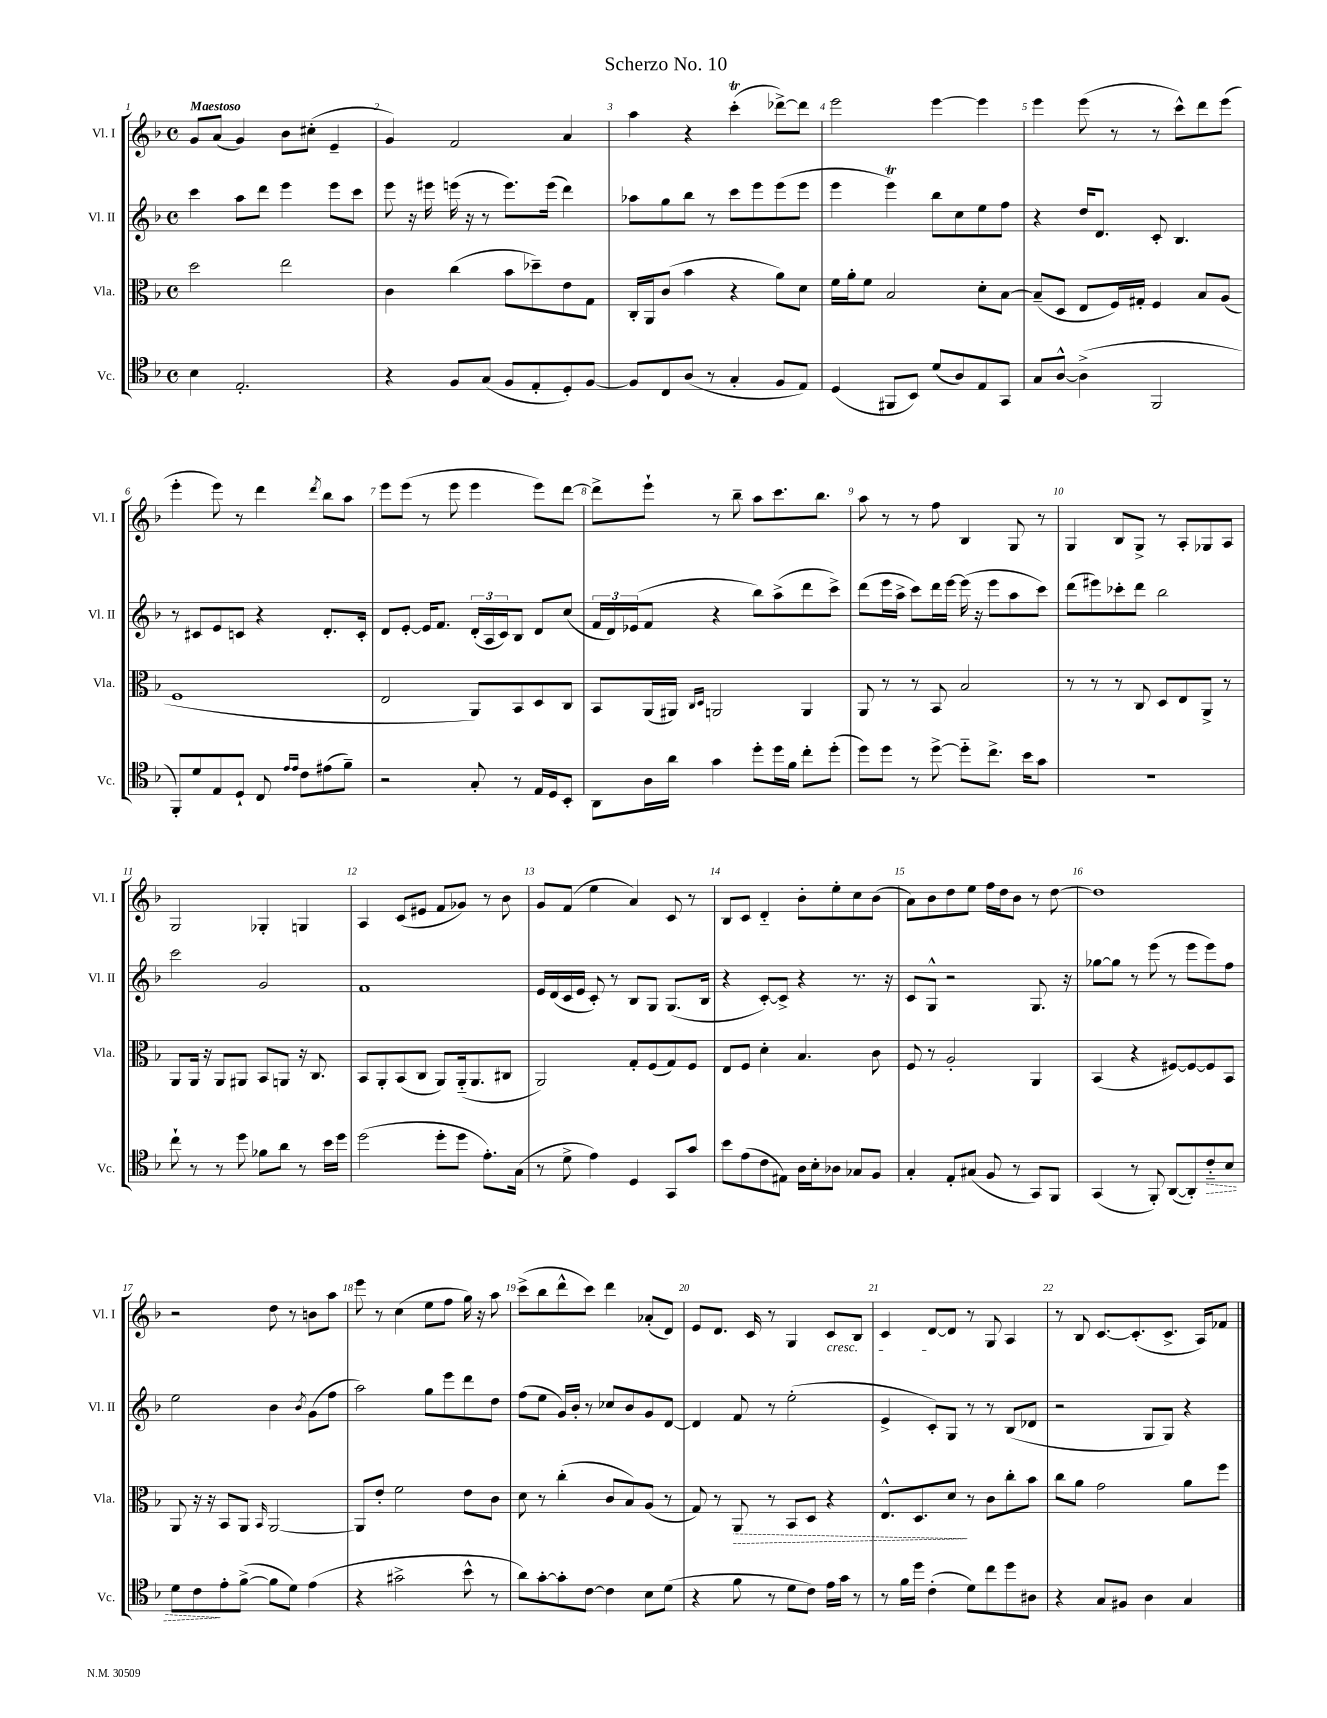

**kern	**kern	**kern	**kern
*staff4	*staff3	*staff2	*staff1
*clefC4	*clefC3	*clefG2	*clefG2
*k[b-]	*k[b-]	*k[b-]	*k[b-]
*M4/4	*M4/4	*M4/4	*M4/4
*met(c)	*met(c)	*met(c)	*met(c)
4B-	2dd	4ccc	8g
.	.	.	(8a
2.E'	.	8aa	4g)
.	.	8ddd	.
.	2ee	4eee	8b-
.	.	.	(8cc#'
.	.	8eee	4e~
.	.	8ccc	.
=	=	=	=
4r	4c	8eee	4g)
.	.	16r	.
.	.	16eee#	.
8F	(4cc	(16eee	2f
.	.	16r	.
(8G	.	8r	.
8F	8b-	8.eee)	.
8E'	8dd-~)	.	.
.	.	(16eee	.
8D')	8e	4ddd)	4a
[8F	8G	.	.
=	=	=	=
8F]	16C'	8aa-	4aa
.	16AA	.	.
8C	(8c	8gg	.
(8A	4b-	8bb-	4r
8r	.	8r	.
4G'	4r	8ccc	(4ccc'
.	.	8eee	.
8F	8a)	(8eee	[8ddd-^)
8E)	8d	8eee	8ddd-]
=	=	=	=
(4D	16f	4eee	2eee
.	16a'	.	.
.	8f	.	.
8FF#	2B-	4eee)	.
8BB-)	.	.	.
(8d	.	8bb-	[4eee
8A)	.	8cc	.
8E	8d'	8ee	4eee]
8GG	[8B-	8ff	.
=	=	=	=
8G	(8B-~]	4r	4eee
[8A^^	8D	.	.
(4A^]	8E	16dd	(8eee
.	.	8.d	.
.	16F)	.	8r
.	16G#'	.	.
2FF	4F	8c'	8r
.	.	4.B-	8ccc^^)
.	8B-	.	8ddd
.	(8A	.	(8eee
=	=	=	=
8FF')	1F	8r	4eee'
8d	.	8c#	.
8E	.	8e	8eee)
8D`	.	8c	8r
8C	.	4r	4ddd
16qqe	.	.	.
16qqe	.	.	.
8c	.	.	.
.	.	.	8qddd
(8e#	.	8.d'	8bb-
8f~)	.	.	8aa
.	.	16c'	.
=	=	=	=
2r	2E	8d	8eee
.	.	[8e'	(8eee
.	.	16e]	8r
.	.	8.f	.
.	.	.	8eee
8G'	8AA)	(24d'	4eee
.	.	24A	.
.	.	24c)	.
8r	8BB-	8B-	.
16E	8D	8d	8eee)
16D	.	.	.
8BB-'	8C	(8cc	[8ddd
=	=	=	=
8AA	8BB-	24f	8ddd^]
.	.	24d)	.
.	.	(24e-	.
16A	(16AA	8f	8eee`
16a	16AA#)	.	.
.	16qqC	.	.
.	16qqD	.	.
4g	2AA	4r	8r
.	.	.	8bb-~
8dd'	.	8bb-)	8aa
16dd	.	(8aa^	8.ccc
16f	.	.	.
8cc'	4AA	8ddd	.
.	.	.	8.bb-
(8dd'	.	8ccc^)	.
=	=	=	=
8dd)	8AA	(8ddd	8aa
8dd	8r	16eee	8r
.	.	16aa^	.
8r	8r	8ccc)	8r
[8dd^	8BB-	16ddd	8ff
.	.	[16eee	.
8dd'~]	2B-	(16eee]	4B-
.	.	16r	.
8.cc^	.	8eee	.
.	.	8aa	8G
16b-	.	.	.
8g	.	8ccc)	8r
=	=	=	=
1r	8r	(8ddd	4G
.	8r	8eee#)	.
.	8r	8ccc-'	8B-
.	8C	8ddd	8G^
.	8D	2bb-	8r
.	8E	.	8A'
.	8AA^	.	8G-
.	8r	.	8A
=	=	=	=
8cc`	8AA	2ccc	2G
8r	16AA	.	.
.	16r	.	.
8r	8AA	.	.
8dd	8AA#	.	.
8f-	8BB-	2g	4G-'
8a	8AA	.	.
8r	16r	.	4G
.	8.C	.	.
16b-	.	.	.
16dd	.	.	.
=	=	=	=
(2dd	8BB-	1f	4A
.	8AA'	.	.
.	(8BB-	.	(8c
.	8C	.	8e#
8dd'	8AA)	.	8f
8dd	(16AA'~	.	8g-)
.	8.AA	.	.
8.e')	.	.	8r
.	8C#	.	8b-
(16G	.	.	.
=	=	=	=
8r	2AA)	16e	8g
.	.	(16d	.
8d^	.	16c	(8f
.	.	16e	.
4e)	.	8c')	4ee
.	.	8r	.
4D	8G'	8B-	4a)
.	(8F	8G	.
8GG	8G)	(8.G	8c
8g	8F	.	8r
.	.	16B-	.
=	=	=	=
8b-	8E	4r	8B-
(8e	8F	.	8c
8c	4d'	[8c')	4d'~
8E#)	.	8c^]	.
16A	4.B-	4r	8b-'
16B-'	.	.	.
8A-	.	.	8ee'
8G-	.	8.r	8cc
8F	8c	.	(8b-
.	.	16r	.
=	=	=	=
4G'	8F	8c	8a)
.	8r	8G^^	8b-
8E'	2A'	2r	8dd
(8G#	.	.	8ee
8F	.	.	16ff
.	.	.	16dd
8r	.	.	8b-
8GG)	4AA	8.G	8r
8FF	.	.	[8dd
.	.	16r	.
=	=	=	=
(4GG	(4BB-	[8gg-	1dd]
.	.	8gg-]	.
8r	4r	8r	.
8FF')	.	(8eee	.
([8AA	[8F#)	8r	.
8AA'])	8F#_	8eee	.
8c'~	8F#]	8eee)	.
8B-	8BB-	8ff	.
=	=	=	=
8d	8AA	2ee	2r
8c	16r	.	.
.	16r	.	.
8e'	8BB-	.	.
([8f^	8AA	.	.
.	16qqBB-	.	.
8f]	[2AA	4b-	8dd
8d)	.	.	8r
.	.	8qb-	.
(4e	.	(8g	8b
.	.	8ff	8aa
=	=	=	=
4r	8AA]	2aa)	8eee
.	8e'	.	8r
2g#^	2f	.	(4cc
.	.	8gg	8ee
.	.	8eee	8ff
8b-^^	8e	8ddd	16gg)
.	.	.	16r
8r	8c	8dd	8aa
=	=	=	=
8a)	8d	(8ff	(8ccc^
[8g'	8r	8ee	8bb-
8g']	(4cc'	16g)	8ddd^^
.	.	16b-'	.
[8c	.	8r	8ccc)
4c]	8c	8cc-	4ddd
.	8B-)	8b-	.
8B-	(8A	8g	(8a-'
(8d	8r	[8d	8d)
=	=	=	=
4r	8G)	4d]	8e
.	8r	.	8.d
8f	8AA	8f	.
.	.	.	16c
8r	8r	8r	8r
8d	8BB-	(2ee'	4G
8c)	8D	.	.
16e	4r	.	8c
16g	.	.	.
8r	.	.	8B-
=	=	=	=
8r	8.E^^	4e^	4c
16f	.	.	.
16dd	8.D	.	.
(4c'	.	8c')	[8d
.	8d	8G	8d]
8d)	8r	8r	8r
8cc	8c	8r	8G
8dd	8cc'	(8B-	4A
8A#	8b-	8d-	.
=	=	=	=
4r	8cc	2r	8r
.	8a	.	8B-
8G	2g	.	[8.c
8F#	.	.	.
.	.	.	(8.c']
4A	.	8G	.
.	.	8G)	8.c^
4G	8a	4r	.
.	.	.	16A)
.	8ff	.	8f-
==	==	==	==
*-	*-	*-	*-
